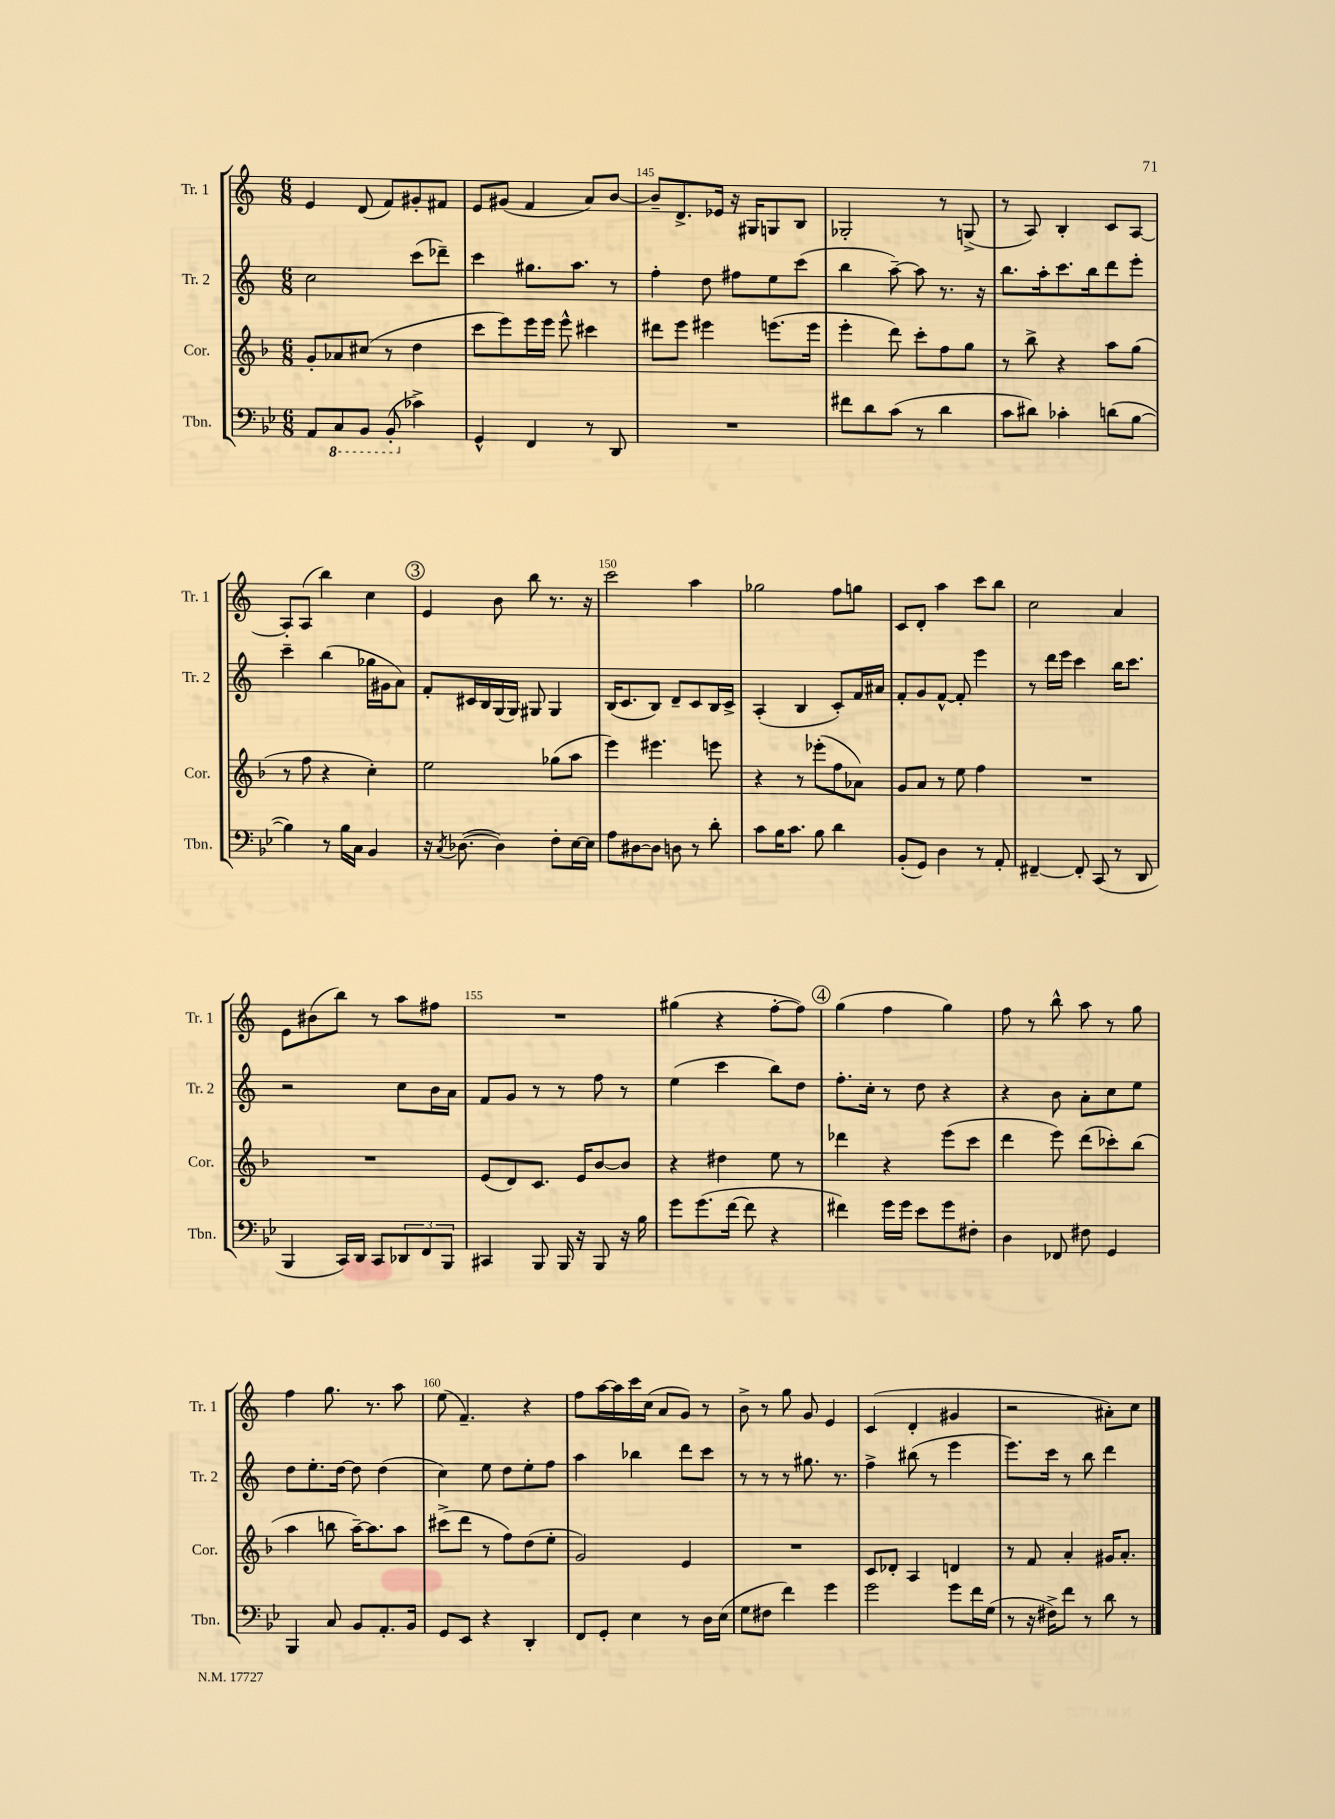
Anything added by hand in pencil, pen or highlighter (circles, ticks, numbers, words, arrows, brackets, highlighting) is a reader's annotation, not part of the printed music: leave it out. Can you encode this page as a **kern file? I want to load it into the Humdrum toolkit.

**kern	**kern	**kern	**kern
*staff4	*staff3	*staff2	*staff1
*clefF4	*clefG2	*clefG2	*clefG2
*k[b-e-]	*k[b-]	*k[]	*k[]
*M6/8	*M6/8	*M6/8	*M6/8
8AA	8g'	2cc	4e
8CC	8a-	.	.
8BBB-	(8cc#	.	(8d
(8BBB-'	8r	.	8f)
4c-^)	4dd	(8ccc	8g#'
.	.	8ddd-~)	8f#
=	=	=	=
4GG^^	8ccc	4ccc	8e
.	8eee)	.	(8g#
4FF	16eee	8.gg#	4f
.	16eee	.	.
.	8eee^^	.	.
.	.	8.aa	.
8r	4ccc#	.	8a)
8DD	.	8r	[8b
=	=	=	=
2.r	8ddd#	4ff'	8b~]
.	8eee	.	8.d^
.	4eee#	8dd	.
.	.	.	16e-
.	.	8ff#	16r
.	.	.	16G#
.	(8.eee	8ee	8G
.	.	(8ccc	8B
.	16eee	.	.
=	=	=	=
8f#	4eee'	4bb	2G-'
8d	.	.	.
(8c	8ddd)	[8aa~)	.
8r	8ccc'	8aa]	.
4d	8ff	8.r	8r
.	8gg	.	(8G^
.	.	16r	.
=	=	=	=
8c	8r	8.bb	8r
8d#)	8bb-^	.	8A)
.	.	16aa'	.
4c-'	4r	8.ccc	4B'
.	.	16bb	.
(8d	8aa	8ddd	8c
[8B-	(8gg	8eee'	[8A
=	=	=	=
4B-])	8r	4ccc~	8A']
.	8ff	.	(8A
8r	4r	(4bb	4bb)
16B-	.	.	.
16C	.	.	.
4BB-	4cc')	16gg-	4cc
.	.	16g#	.
.	.	8a)	.
=	=	=	=
16r	2ee	8f'	4e
8qC	.	.	.
([8.D-	.	.	.
.	.	16c#	.
.	.	16B	.
4D-])	.	(16G	8b
.	.	16G)	.
.	.	8G#	8bb
8F'	(8gg-	4G#	8.r
[16E-	8aa	.	.
16E-]	.	.	16r
=	=	=	=
8A	4eee)	(16B	2ccc
.	.	8.c	.
[8D#	.	.	.
8D#]	4.eee#	8B)	.
8D	.	8d~	.
8r	.	8c	4aa
8d'	8eee	16B	.
.	.	16c^	.
=	=	=	=
8c	4r	(4A'	2gg-
16B-	.	.	.
8.c	.	.	.
.	8r	4B	.
8B-	(8eee-'	.	.
4d	8ff	8c')	8ff
.	8a-)	16f	8gg
.	.	16a#	.
=	=	=	=
(8BB-'	8g	8f'	8c
8GG)	8a	8g	8d'
4D	8r	[8f^^	4aa
.	8ee	8f']	.
8r	4ff	4eee	8ccc
8AA'	.	.	8bb
=	=	=	=
[4FF#~	2.r	8r	2cc
.	.	16ddd	.
.	.	16eee	.
8FF#']	.	4ccc	.
(8CC	.	.	.
8r	.	16bb	4a
.	.	8.ccc	.
8DD	.	.	.
=	=	=	=
4BBB-	2.r	2r	8e
.	.	.	(8b#
16CC)	.	.	8bb)
16DD	.	.	.
8CC	.	.	8r
12DD-	.	8cc	8aa
12FF	.	.	.
.	.	16b	8ff#
12BBB-	.	.	.
.	.	16a	.
=	=	=	=
4CC#	(8e	8f	2.r
.	8d)	8g	.
8BBB-	8.c	8r	.
16BBB-	.	8r	.
16r	16e	.	.
8BBB-	[8b-	8ff	.
16r	8b-]	8r	.
16B-	.	.	.
=	=	=	=
8g	4r	(4ee	(4gg#
(8.g	.	.	.
.	4dd#	4ccc	4r
[16f	.	.	.
8f]	.	.	.
4r	8ee	8bb)	[8ff'
.	8r	8dd	8ff])
=	=	=	=
4f#)	4ddd-	8.ff'	(4gg
.	.	16cc'	.
16g	4r	8r	4ff
16g	.	.	.
8e-	.	8dd	.
8g	(8eee	4r	4gg)
8F#'	8ccc	.	.
=	=	=	=
4D	4ddd	4r	8ff
.	.	.	8r
8FF-	8eee)	8b	8bb^^
8F#	(8ddd	8a'	8aa
4GG	8ccc-')	8cc	8r
.	(8bb-	8ee	8gg
=	=	=	=
4BBB-	4aa	8dd	4ff
.	.	8.ee'	.
8C	8bb	.	8.gg
.	.	[16dd	.
8BB-	[16aa~)	8dd]	.
.	8.aa]	.	8.r
8.AA'	.	(4dd	.
.	8aa	.	8aa
16BB-	.	.	.
=	=	=	=
8GG	(8ccc#^	4cc)	(8ee
8EE-	8ddd	.	4.f~)
4r	8r	8ee	.
.	8ff)	8dd	.
4DD'	(8dd	8ee'	4r
.	8ee'	8ff	.
=	=	=	=
8FF	2g)	4aa	8ff
8GG'	.	.	[16aa
.	.	.	16aa]
4E-	.	4bb-	16ccc
.	.	.	(16cc
.	.	.	8a
8r	4e	8ddd	8g)
16D	.	8ccc	8r
(16E-	.	.	.
=	=	=	=
8G	2.r	8r	8b^
8F#	.	8r	8r
4f)	.	8r	8gg
.	.	8.gg#	8g
4g	.	.	4e
.	.	8.r	.
=	=	=	=
2g	8c	4ff^	(4c
.	8d-'	.	.
.	4A	(8bb#	4d'
.	.	8r	.
8g	4d	4eee	4g#
16f	.	.	.
(16G	.	.	.
=	=	=	=
8r	8r	8.eee)	2r
16r	8f	.	.
16F#^)	.	16ccc	.
8f	4a'	8r	.
8r	.	8bb	.
8d	16g#	4ddd	8a#')
.	8.a'	.	.
8r	.	.	8cc
==	==	==	==
*-	*-	*-	*-
